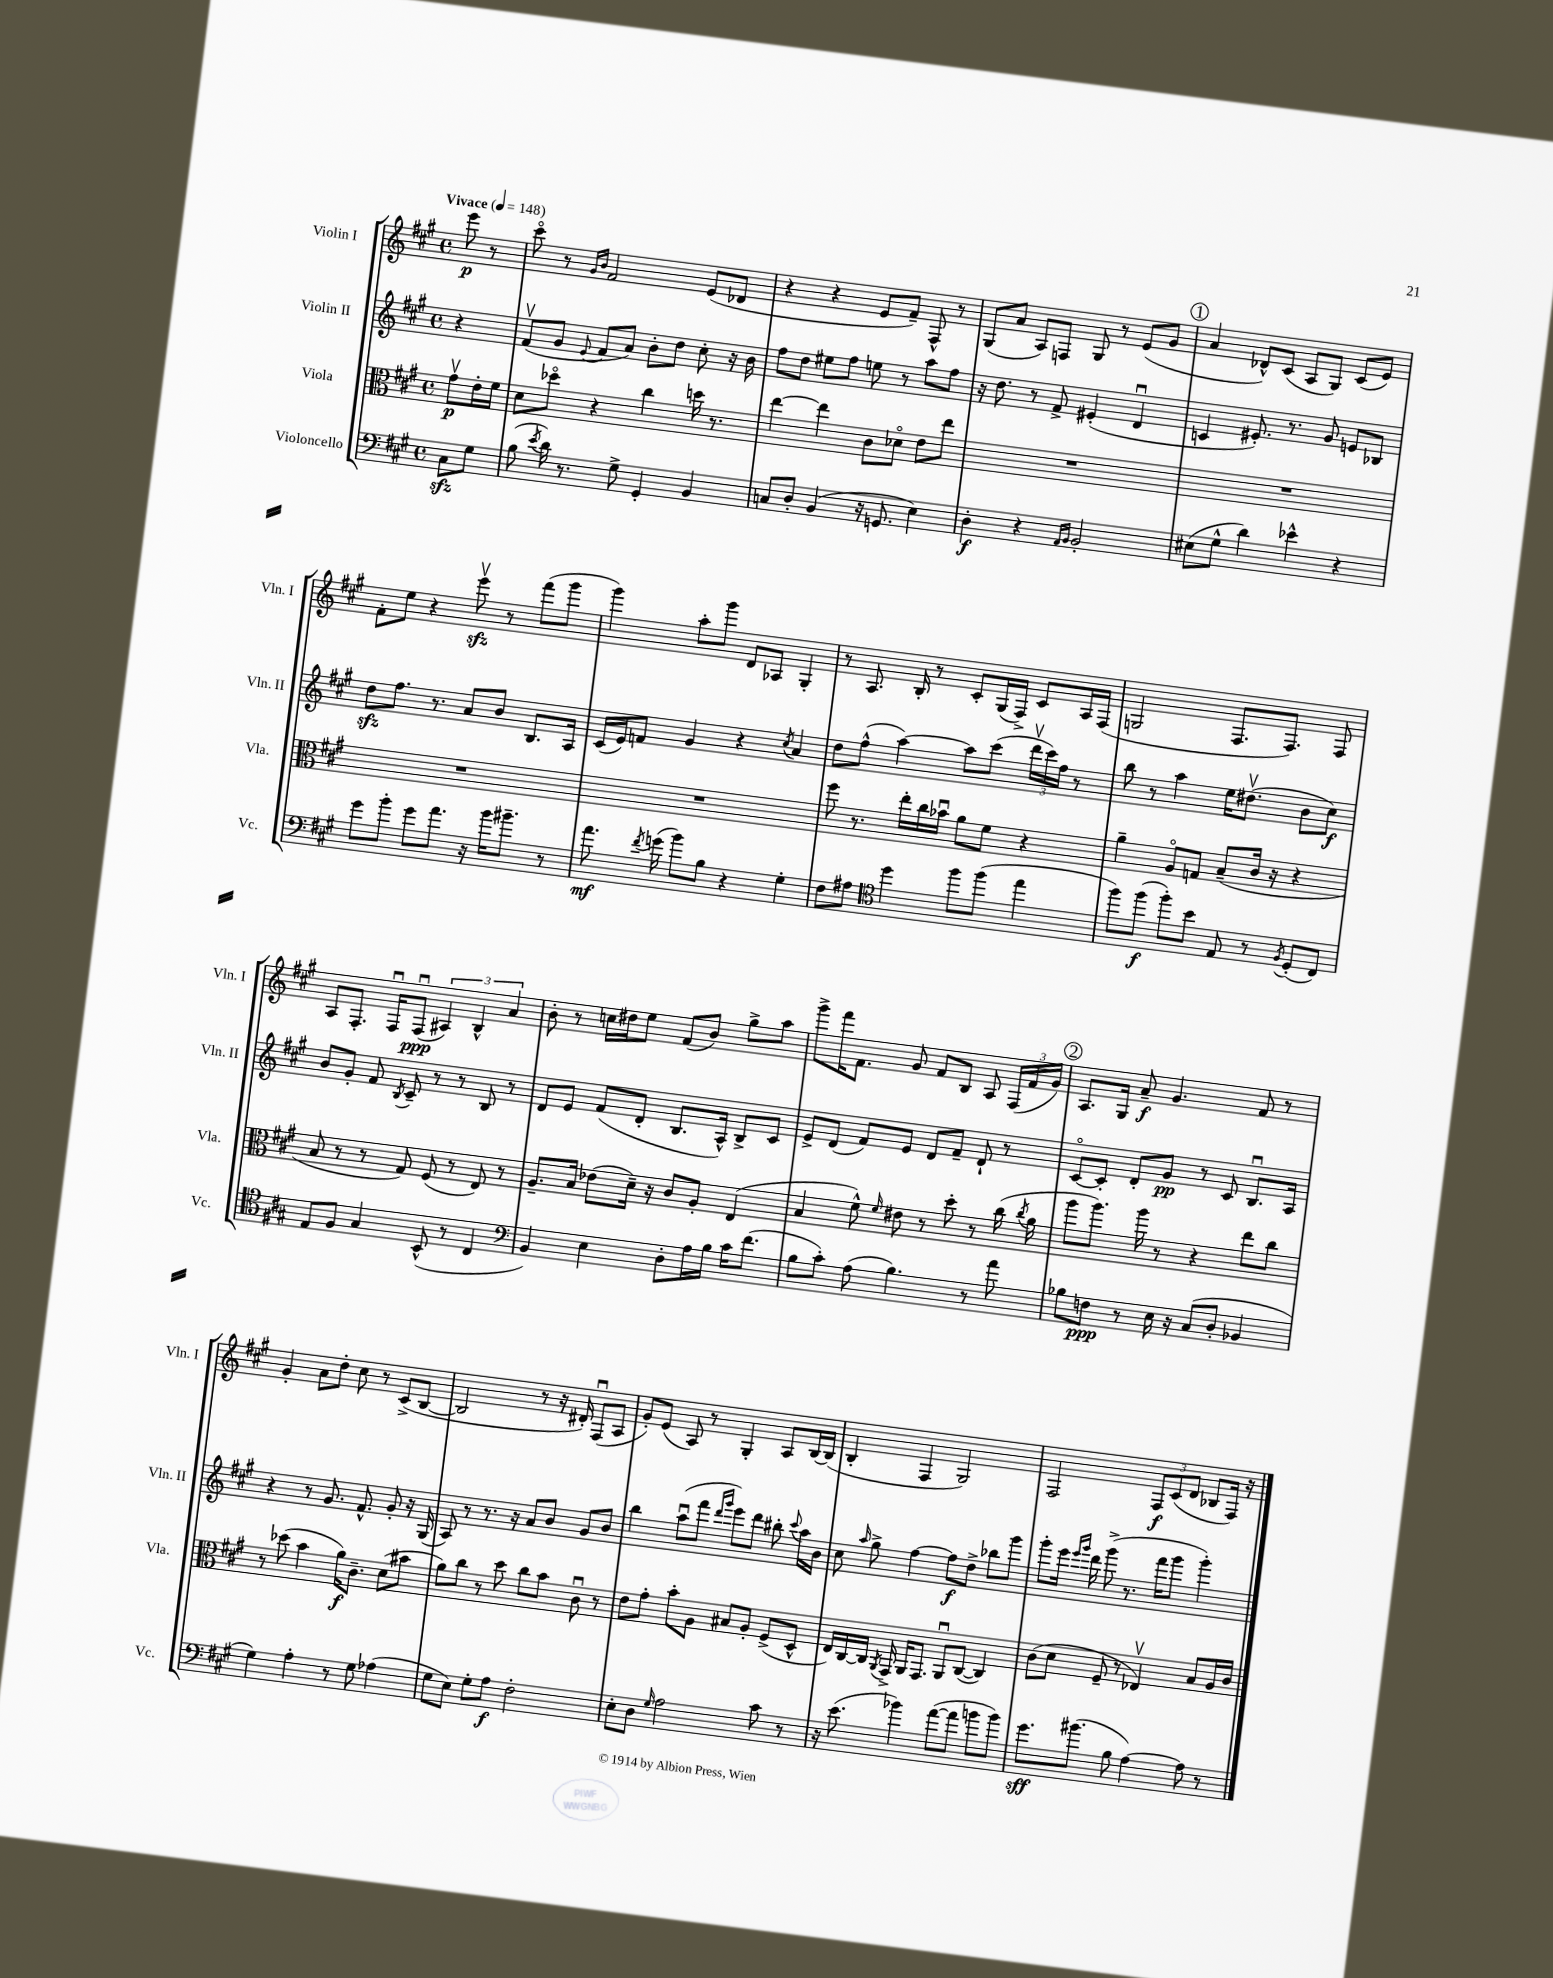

**kern	**dynam	**kern	**dynam	**kern	**dynam	**kern	**dynam
*part4	*part4	*part3	*part3	*part2	*part2	*part1	*part1
*staff4	*staff4	*staff3	*staff3	*staff2	*staff2	*staff1	*staff1
*I"Violoncello	*	*I"Viola	*	*I"Violin II	*	*I"Violin I	*
*I'Vc.	*	*I'Vla.	*	*I'Vln. II	*	*I'Vln. I	*
*clefF4	*	*clefC3	*	*clefG2	*	*clefG2	*
*k[f#c#g#]	*	*k[f#c#g#]	*	*k[f#c#g#]	*	*k[f#c#g#]	*
*M4/4	*	*M4/4	*	*M4/4	*	*M4/4	*
*met(c)	*	*met(c)	*	*met(c)	*	*met(c)	*
*MM148	*	*MM148	*	*MM148	*	*MM148	*
=	=	=	=	=	=	=	=
!	!	!	!	!	!	!LO:TX:a:B:t=Vivace	!
8C#zz\L	.	8g#v\L	p	4r	.	8eee\	p
8G#\J	.	16e'\L	.	.	.	8r	.
.	.	16f#\JJ	.	.	.	.	.
=1	=1	=1	=1	=1	=1	=1	=1
(8B\	.	8d\L	.	(8f#v/L	.	8ccc#\	.
8qe/	.	.	.	.	.	.	.
16d\)	.	8dd-X\J	.	8g#/J	.	8r	.
8.r	.	.	.	.	.	.	.
.	.	.	.	.	.	16qqg#/LL	.
.	.	.	.	8qqe/	.	16qqb/JJ	.
.	.	4r	.	8f#/L	.	2f#/	.
8G#^\	.	.	.	8a/J)	.	.	.
4GG#'/	.	4cc#\	.	8b'\L	.	.	.
.	.	.	.	8dd\J	.	.	.
4BB/	.	16ddn\	.	8cc#'\	.	(8e/L	.
.	.	8.r	.	.	.	.	.
.	.	.	.	16r	.	8d-X/J	.
.	.	.	.	16b\	.	.	.
=2	=2	=2	=2	=2	=2	=2	=2
8Cn/L	.	[4ee\	.	8ff#\L	.	4r	.
8D'/J	.	.	.	8dd\J	.	.	.
(4BB/	.	4ee\]	.	8ee#X\L	.	4r	.
.	.	.	.	8ff#\J	.	.	.
16r	.	8c#\L	.	8een\	.	8e/L	.
8.GGn/	.	.	.	.	.	.	.
.	.	8d-X\J	.	8r	.	8f#~/J)	.
4E\)	.	8e\L	.	8aa\L	.	8F#^^/	.
.	.	8ee\J	.	8ff#\J	.	8r	.
=3	=3	=3	=3	=3	=3	=3	=3
4D'\	f	1r	.	16r	.	(8G#/L	.
.	.	.	.	8.dd\	.	.	.
.	.	.	.	.	.	8a/J	.
4r	.	.	.	8r	.	8A/L)	.
.	.	.	.	8f#^/	.	8Fn/J	.
16qqAA/LL	.	.	.	.	.	.	.
16qqBB/JJ	.	.	.	.	.	.	.
2BB'/	.	.	.	(4e#X'/	.	8G#/	.
.	.	.	.	.	.	8r	.
.	.	.	.	4du/	.	(8e/L	.
.	.	.	.	.	.	8g#/J	.
!!LO:REH:place=s1:t=1
=4	=4	=4	=4	=4	=4	=4	=4
(8E#X\L	.	1r	.	4cn/	.	4a/	.
8G#^^\J	.	.	.	.	.	.	.
4d\)	.	.	.	8.e#X'/)	.	8d-X^^/L)	.
.	.	.	.	.	.	(8c#/J	.
.	.	.	.	8.r	.	.	.
4e-X^^\	.	.	.	.	.	8A/L	.
.	.	.	.	8g#/	.	8G#/J)	.
4r	.	.	.	8en/L	.	(8c#/L	.
.	.	.	.	8B-X/J	.	8e/J)	.
!!LO:LB:g=z
=5	=5	=5	=5	=5	=5	=5	=5
8g#\L	.	1r	.	8ddzz\L	.	8f#'\L	.
8b'\J	.	.	.	8.ff#\J	.	8ee\J	.
8g#\L	.	.	.	.	.	4r	.
.	.	.	.	8.r	.	.	.
8.a\J	.	.	.	.	.	.	.
.	.	.	.	8a/L	.	8eeezzv\	.
16r	.	.	.	.	.	.	.
16b\KL	.	.	.	8b/J	.	8r	.
8.b#X~\J	.	.	.	.	.	.	.
.	.	.	.	8.B/L	.	(8fff#\L	.
8r	.	.	.	.	.	8ggg#\J	.
.	.	.	.	16A/Jk	.	.	.
=6	=6	=6	=6	=6	=6	=6	=6
8.a\	mf	1r	.	(16c#/LL	.	4ggg#\)	.
.	.	.	.	16e/J)	.	.	.
.	.	.	.	8fn/J	.	.	.
8qf#/	.	.	.	.	.	.	.
(16gn\	.	.	.	.	.	.	.
8b\L)	.	.	.	4g#/	.	8aa'\L	.
8B\J	.	.	.	.	.	8ggg#\J	.
4r	.	.	.	4r	.	8d/L	.
.	.	.	.	.	.	8A-X/J	.
.	.	.	.	8qcc#/	.	.	.
4G#'\	.	.	.	4a/	.	4G#'/	.
=7	=7	=7	=7	=7	=7	=7	=7
8F#\L	.	8ff#\	.	8dd\L	.	8r	.
8A#X\J	.	8.r	.	(8ff#^^\J	.	8.A/	.
*clefC4	*	*	*	*	*	*	*
4dd\	.	.	.	[4aa\)	.	.	.
.	.	16ee'\LL	.	.	.	16B'/	.
.	.	16cc#\	.	.	.	8r	.
.	.	16b-Xu\JJ	.	.	.	.	.
8ff#\L	.	8a\L	.	8aa\L]	.	8c#'/L	.
(8ff#\J	.	8f#\J	.	(8ccc#\J	.	(16G#/L	.
.	.	.	.	.	.	16F#^/JJ)	.
4ee\	.	4r	.	24dddv\LL	.	8c#/L	.
.	.	.	.	24ccc#\)	.	.	.
.	.	.	.	24ff#\JJ	.	.	.
.	.	.	.	8r	.	16A/L	.
.	.	.	.	.	.	(16F#/JJ	.
=8	=8	=8	=8	=8	=8	=8	=8
8ff#\L)	.	4a~\	.	8bb\	.	2Gn/	.
(8ff#\J	f	.	.	8r	.	.	.
8ff#'\L)	.	8A/L	.	4aa\	.	.	.
8b\J	.	8Gn/J	.	.	.	.	.
8E/	.	(8B~/L	.	16ee\KL	.	8.F#/L	.
.	.	.	.	(8.dd#Xv\J	.	.	.
8r	.	16c#/Jk	.	.	.	.	.
.	.	16r	.	.	.	8.F#/J)	.
8qF#/	.	.	.	.	.	.	.
(8D'/L	.	4r	.	8b\L	.	.	.
8C#/J)	.	.	.	8cc#\J)	f	8F#/	.
!!LO:LB:g=z
=9	=9	=9	=9	=9	=9	=9	=9
8E/L	.	8B/	.	8b/L	.	8A/L	.
8F#/J	.	8r	.	8g#'/J	.	8.F#'/J	.
4G#/	.	8r	.	8f#/	.	.	.
.	.	.	.	.	.	16F#u/KL	.
.	.	.	.	8qB/	.	.	.
.	.	8G#/)	.	8c#~/	.	(8F#u/J	ppp
(8BB^^/	.	(8F#/	.	8r	.	6A#X/)	.
8r	.	8r	.	8r	.	.	.
.	.	.	.	.	.	6B^^/	.
4C#/	.	8E/)	.	8B/	.	.	.
.	.	.	.	.	.	6a/	.
.	.	8r	.	8r	.	.	.
=10	=10	=10	=10	=10	=10	=10	=10
*clefF4	*	*	*	*	*	*	*
4BB/)	.	8.A~/L	.	8d/L	.	8b'\	.
.	.	.	.	8e/J	.	8r	.
.	.	16B/Jk	.	.	.	.	.
4E\	.	(8e-X\L	.	(8f#/L	.	16ccn\LL	.
.	.	.	.	.	.	16dd#X\J	.
.	.	16d~\Jk)	.	8d'/J	.	8ee\J	.
.	.	16r	.	.	.	.	.
8D'\L	.	8c#/L	.	8.B/L	.	(8f#/L	.
16A\L	.	8A'/J	.	.	.	8b/J)	.
16B\JJ	.	.	.	16A^^/Jk)	.	.	.
16c#\KL	.	(4E/	.	8B^/L	.	8gg#^\L	.
(8.f#\J	.	.	.	.	.	.	.
.	.	.	.	8c#/J	.	8aa\J	.
=11	=11	=11	=11	=11	=11	=11	=11
8B\L	.	4B/	.	8e^/L	.	8ggg#^\L	.
8c#'\J)	.	.	.	(8d/J	.	16fff#\K	.
.	.	.	.	.	.	8.f#\J	.
(8A\	.	8f#^^\)	.	8f#/L)	.	.	.
.	.	16qqf#/	.	.	.	.	.
4.B\)	.	8e#X\	.	8e/J	.	8g#/	.
.	.	8r	.	8d/L	.	8f#/L	.
.	.	8dd'\	.	8f#~/J	.	8B/J	.
8r	.	8r	.	8d`/	.	8A/	.
8a\	.	(16cc#\	.	8r	.	(24F#/LL	.
.	.	.	.	.	.	24f#/	.
.	.	8qcc#/	.	.	.	.	.
.	.	16a\	.	.	.	.	.
.	.	.	.	.	.	24g#/JJ)	.
!!LO:REH:place=s1:t=2
=12	=12	=12	=12	=12	=12	=12	=12
8B-X\L	.	8aa\L	.	[8c#/L	.	8.A/L	.
8Fn\J	ppp	8.aa\J)	.	8c#'/J]	.	.	.
.	.	.	.	.	.	16G#/Jk	.
8r	.	.	.	8d'/L	.	8a~/	f
.	.	16aa\	.	.	.	.	.
16E\	.	8r	.	8g#/J	pp	4.g#/	.
16r	.	.	.	.	.	.	.
(8C#/L	.	4r	.	8r	.	.	.
8D'/J	.	.	.	8c#/	.	.	.
4BB-X/	.	8ee\L	.	8.Bu/L	.	8f#/	.
.	.	8cc#\J	.	.	.	8r	.
.	.	.	.	16A/Jk	.	.	.
!!LO:LB:g=z
=13	=13	=13	=13	=13	=13	=13	=13
4G#\)	.	8r	.	4r	.	4g#'/	.
.	.	(8dd-X\	.	.	.	.	.
4A'\	.	4b\	.	8r	.	8a\L	.
.	.	.	.	8.g#/	.	8dd'\J	.
8r	.	16a\KL)	f	.	.	8cc#\	.
.	.	8.c#~\J	.	8.f#^^/	.	.	.
8G#\	.	.	.	.	.	8r	.
(4A-X\	.	(8d\L	.	8g#'/	.	(8c#^/L	.
.	.	8b#X\J	.	16r	.	[8B/J	.
.	.	.	.	(16G#/	.	.	.
=14	=14	=14	=14	=14	=14	=14	=14
8G#\L	.	8a\L)	.	8A/)	.	2B/]	.
8E\J)	.	8cc#\J	.	8r	.	.	.
8G#'\L	.	8r	.	8.r	.	.	.
8A\J	f	8dd\	.	.	.	.	.
.	.	.	.	16r	.	.	.
2F#'\	.	8cc#\L	.	8a/L	.	8r	.
.	.	8b\J	.	8b/J	.	16r	.
.	.	.	.	.	.	16d#X'/)	.
.	.	8c#u\	.	8g#/L	.	(8F#u/L	.
.	.	8r	.	8b/J	.	8A/J	.
=15	=15	=15	=15	=15	=15	=15	=15
8E'\L	.	8e\L	.	4bb\	.	8g#'/L)	.
8D\J	.	8g#'\J	.	.	.	(8e/J	.
16qqG#/	.	.	.	.	.	.	.
2A\	.	8b'\L	.	(8aau\L	.	8A/)	.
.	.	8A\J	.	8fff#\J	.	8r	.
.	.	.	.	16qqddd/LL	.	.	.
.	.	.	.	16qqggg#/JJ	.	.	.
.	.	8B#X/L	.	8eee\L)	.	4G#'/	.
.	.	8A'/J	.	8ddd\J	.	.	.
8c#\	.	(8F#^/L	.	8bb#X'\	.	8A/L	.
.	.	.	.	8qqccc#/	.	.	.
8r	.	8D^^/J	.	16aa\LL	.	[16B/L	.
.	.	.	.	16b\JJ	.	(16B/JJ]	.
=16	=16	=16	=16	=16	=16	=16	=16
16r	.	16E/LL)	.	8cc#\	.	4B'/	.
(8.e\	.	[16C#/	.	.	.	.	.
.	.	.	.	16qqaa/	.	.	.
.	.	16C#/JJ]	.	8gg#^\	.	.	.
.	.	8qAA/	.	.	.	.	.
.	.	16GG#^/	.	.	.	.	.
4b-X\)	.	16AA/KL	.	[4ff#\	.	4F#/	.
.	.	8.GG#/J	.	.	.	.	.
([8a\L	.	8AAu/L	.	8ff#\L]	f	2G#/)	.
8a\J]	.	([8C#/J	.	8dd^\J	.	.	.
8bn\L	.	4C#/])	.	8bb-X\L	.	.	.
8b\J)	.	.	.	8ggg#\J	.	.	.
=17	=17	=17	=17	=17	=17	=17	=17
8.g#\L	sff	(8c#\L	.	8ggg#'\L	.	2F#/	.
.	.	8d\J	.	16eee\Jk	.	.	.
.	.	.	.	16qqeee/LL	.	.	.
.	.	.	.	16qqggg#/JJ	.	.	.
(8.b#X\J	.	.	.	16ddd\	.	.	.
.	.	8F#~/	.	(8ggg#^\	.	.	.
8B\	.	8r	.	8.r	.	.	.
[4A\)	.	4E-Xv/)	.	.	.	12F#/L	f
.	.	.	.	16fff#\KL	.	.	.
.	.	.	.	.	.	(12c#/	.
.	.	.	.	8ggg#\J	.	.	.
.	.	.	.	.	.	12d/J	.
8A\]	.	8B/L	.	4ggg#'\)	.	8B-X/L	.
8r	.	16A/L	.	.	.	16F#/Jk)	.
.	.	16c#/JJ	.	.	.	16r	.
==	==	==	==	==	==	==	==
*-	*-	*-	*-	*-	*-	*-	*-
